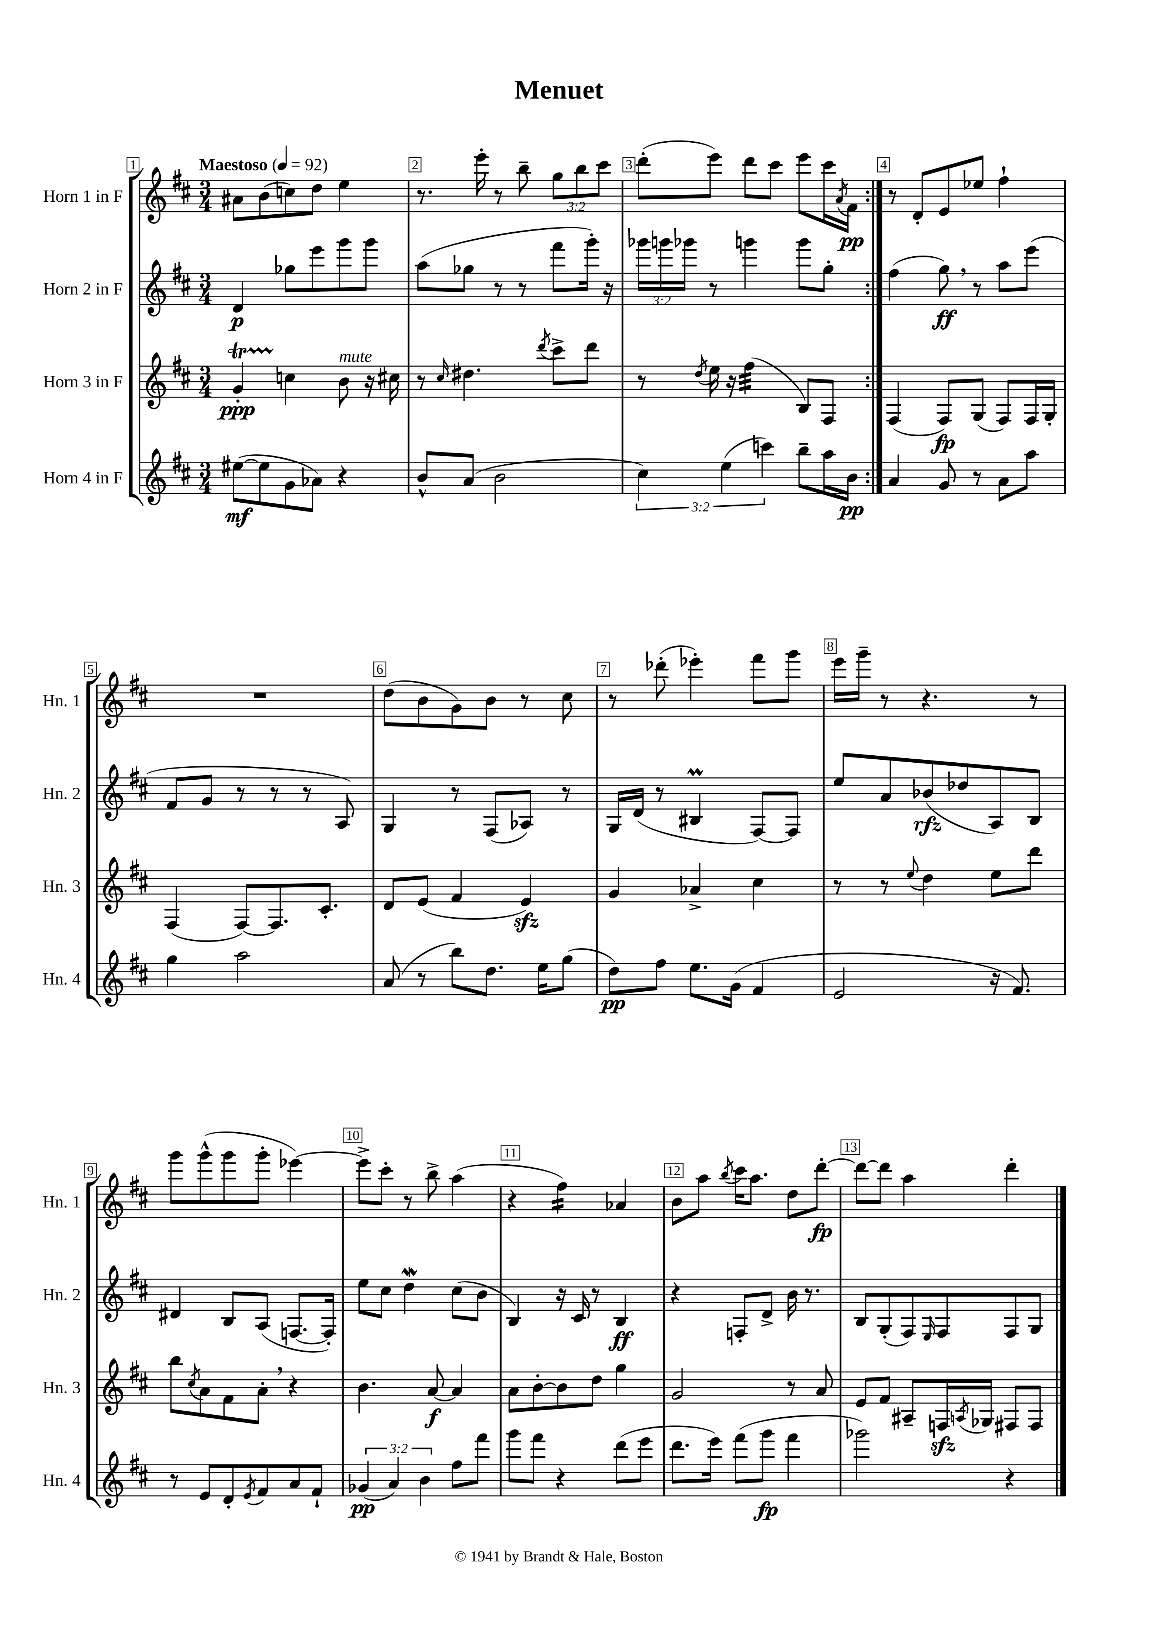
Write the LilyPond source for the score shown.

\header { title = "Menuet" }
<<
\new StaffGroup <<
\new Staff = "s0" \with { instrumentName = "Horn 1 in F" shortInstrumentName = "Hn. 1" } {
    \clef treble \key d \major \numericTimeSignature \time 3/4 \override Staff.TupletNumber.text = #tuplet-number::calc-fraction-text \tempo "Maestoso" 4 = 92
    \repeat volta 2 { ais'8 b'8( c''8) d''8 e''4 |
    r8. e'''16-. r8 b''8-- \tuplet 3/2 { g''8 b''8 cis'''8 } |
    d'''8-.( e'''8) d'''8 cis'''8 e'''8 cis'''16 \acciaccatura { a'8 } fis'16\pp | }
    r8 d'8-. e'8 ees''8 fis''4-! |
    R2. |
    d''8( b'8 g'8) b'8 r8 cis''8 |
    r8 des'''8-.( ees'''4-.) fis'''8 g'''8 |
    e'''16 g'''16-- r8 r4. r8 |
    g'''8 g'''8-^( g'''8 g'''8-. ees'''4~) |
    ees'''8-> cis'''8-. r8 b''8-> a''4( |
    r4 fis''4:16) aes'4 |
    b'8 a''8 \acciaccatura { b''8 } cis'''16 a''8. d''8 d'''8~-.\fp |
    d'''8~ d'''8 a''4 d'''4-. \bar "|." |
}
\new Staff = "s1" \with { instrumentName = "Horn 2 in F" shortInstrumentName = "Hn. 2" } {
    \clef treble \key d \major \numericTimeSignature \time 3/4 \override Staff.TupletNumber.text = #tuplet-number::calc-fraction-text
    \repeat volta 2 { d'4\p ges''8 e'''8 g'''8 g'''8 |
    a''8( ges''8 r8 r8 fis'''8 g'''16-.) r16 |
    \tuplet 3/2 { ges'''16 g'''16 ges'''16 } r8 g'''4 g'''8 g''8-. | }
    fis''4( g''8\ff) \breathe r8 a''8 e'''8( |
    fis'8 g'8 r8 r8 r8 a8) |
    g4 r8 fis8( aes8) r8 |
    g16 d'16( r8 bis4\prall fis8~) fis8 |
    e''8 a'8 bes'8\rfz( des''8 a8) b8 |
    dis'4 b8 a8( f8.~ f16-.) |
    e''8 cis''8 d''4\mordent cis''8( b'8 |
    b4) r16 cis'16 r8 b4\ff |
    r4 f8-. d'8-> b'16 r8. |
    b8 g8-.( fis8) \grace { e16 } fis8 fis8 g8 \bar "|." |
}
\new Staff = "s2" \with { instrumentName = "Horn 3 in F" shortInstrumentName = "Hn. 3" } {
    \clef treble \key d \major \numericTimeSignature \time 3/4
    \repeat volta 2 { g'4-.\startTrillSpan\ppp c''4\stopTrillSpan b'8^\markup { \italic "mute" } r16 cis''16 |
    r8 \grace { cis''16 } dis''4. \acciaccatura { d'''8 } cis'''8-> d'''8 |
    r8 \acciaccatura { d''8 } e''16 r16 fis''4:32( b8) fis8 | }
    fis4( fis8\fp) g8( fis8) fis16 g16-. |
    fis4( fis8~) fis8. cis'8.-. |
    d'8 e'8( fis'4 e'4\sfz) |
    g'4 aes'4-> cis''4 |
    r8 r8 \appoggiatura { e''8 } d''4 e''8 d'''8 |
    b''8 \acciaccatura { cis''8 } a'8 fis'8 a'8-. \breathe r4 |
    b'4. a'8~\f a'4 |
    a'8 b'8~-. b'8 d''8 g''4 |
    g'2 r8 a'8 |
    e'8 fis'8 ais8-- f16\sfz \acciaccatura { a8 } ges16 fis8 fis8 \bar "|." |
}
\new Staff = "s3" \with { instrumentName = "Horn 4 in F" shortInstrumentName = "Hn. 4" } {
    \clef treble \key d \major \numericTimeSignature \time 3/4 \override Staff.TupletNumber.text = #tuplet-number::calc-fraction-text
    \repeat volta 2 { eis''8~\mf( eis''8 g'8 aes'8) r4 |
    b'8-^ a'8( b'2 |
    \tuplet 3/2 { cis''4) e''4( c'''4) } b''8-- a''16 b'16\pp | }
    a'4 g'8 r8 a'8 a''8 |
    g''4 a''2 |
    a'8( r8 b''8) d''8. e''16 g''8( |
    d''8\pp) fis''8 e''8. g'16( fis'4 |
    e'2 r16 fis'8.) |
    r8 e'8 d'8-. \acciaccatura { e'8 } fis'8 a'8 fis'8-! |
    \tuplet 3/2 { ges'4\pp( a'4) b'4 } fis''8 fis'''8 |
    g'''8 fis'''8 r4 d'''8( e'''8 |
    d'''8. e'''16) fis'''8( g'''8\fp fis'''4 |
    ges'''2) r4 \bar "|." |
}
>>
>>
\layout { \context { \Score \override BarNumber.break-visibility = ##(#f #t #t) barNumberVisibility = #all-bar-numbers-visible \override BarNumber.stencil = #(make-stencil-boxer 0.1 0.3 ly:text-interface::print) } }
